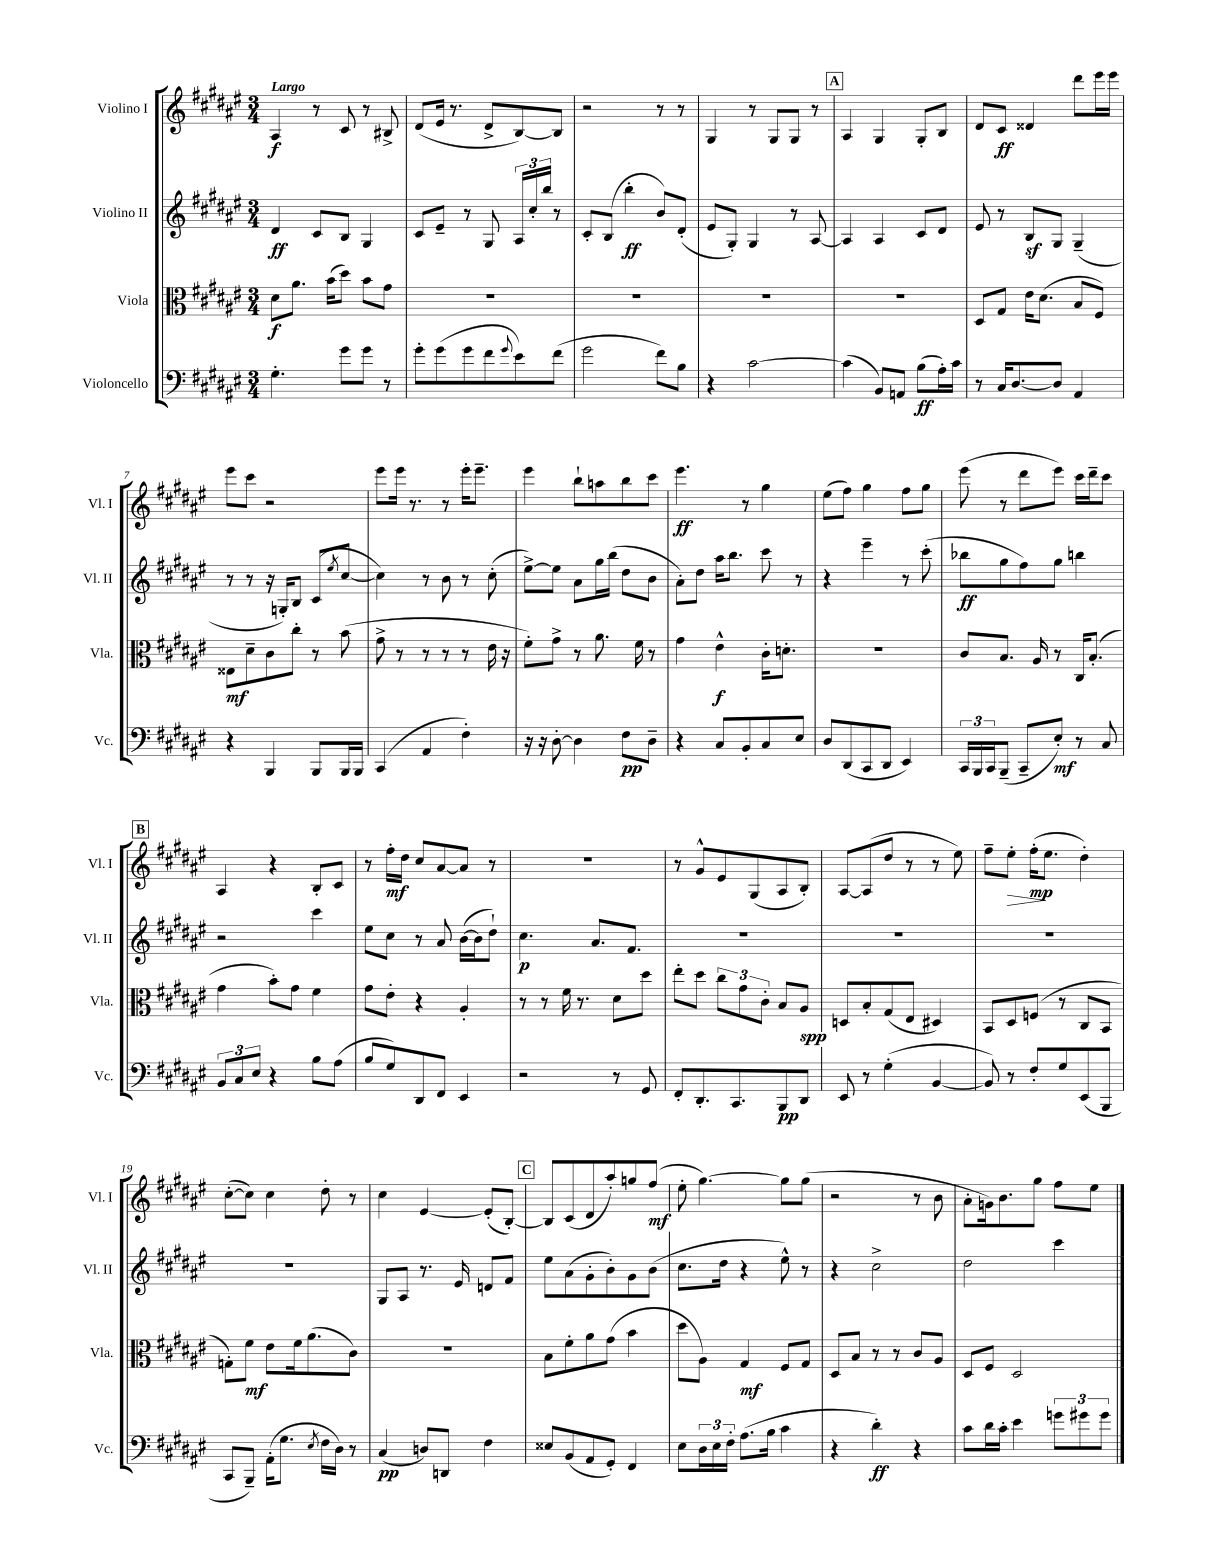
<<
\new StaffGroup <<
\new Staff = "s0" \with { instrumentName = "Violino I" shortInstrumentName = "Vl. I" } {
    \clef treble \key fis \major \numericTimeSignature \time 3/4 \tempo "Largo"
    ais4\f r8 cis'8 r8 bis8-> |
    dis'8( eis'16 r8. dis'8-> b8~) b8 |
    r2 r8 r8 |
    gis4 r8 gis8 gis8 r8 |
    \mark \markup { \box "A" } ais4 gis4 gis8-. b8 |
    dis'8 cis'8\ff disis'4 dis'''8 eis'''16 eis'''16 |
    eis'''8 cis'''8 r2 |
    eis'''8 eis'''16 r8. r8 eis'''16-. eis'''8.-- |
    eis'''4 b''8-! a''8 b''8 cis'''8 |
    eis'''4.\ff r8 gis''4 |
    eis''8( fis''8) gis''4 fis''8 gis''8 |
    eis'''8( r8 dis'''8 eis'''8) cis'''16 dis'''16-- cis'''8 |
    \mark \markup { \box "B" } ais4 r4 b8-. cis'8 |
    r8 fis''16-.\mf dis''16 cis''8 ais'8~ ais'8 r8 |
    R2. |
    r8 gis'8-^ eis'8 gis8( ais8 b8-.) |
    ais8~ ais8( dis''8 r8 r8 eis''8) |
    fis''8-- eis''8-.\> fis''16-.\mp\!( eis''8. dis''4-.) |
    cis''8~-.( cis''8) cis''4 dis''8-. r8 |
    cis''4 eis'4~ eis'8-.( b8~-.) |
    \mark \markup { \box "C" } b8 cis'8( dis'8 ais''8-.) g''8 fis''8\mf( |
    eis''8-. gis''4.~) gis''8 gis''8( |
    r2 r8 b'8 |
    ais'8-. g'16) b'8. gis''8 fis''8 eis''8 \bar "|." |
}
\new Staff = "s1" \with { instrumentName = "Violino II" shortInstrumentName = "Vl. II" } {
    \clef treble \key fis \major \numericTimeSignature \time 3/4
    dis'4\ff cis'8 b8 gis4 |
    cis'8 eis'8-- r8 gis8 \tuplet 3/2 { ais16 cis''16-. b''16 } r8 |
    cis'8-. b8( b''4-.\ff b'8) dis'8-.( |
    eis'8 gis8-.) gis4 r8 ais8~ |
    \mark \markup { \box "A" } ais4 ais4 cis'8 dis'8 |
    eis'8 r8 b8\sf gis8 gis4--( |
    r8 r8 r16 g16-.) b8 cis'8( \acciaccatura { eis''8 } cis''8~ |
    cis''4) r8 b'8 r8 cis''8-.( |
    eis''8~->) eis''8 ais'8 gis''16 b''16( dis''8 b'8 |
    ais'8-.) dis''8 ais''16 b''8. cis'''8 r8 |
    r4 eis'''4-- r8 cis'''8-.( |
    bes''8\ff gis''8 fis''8) gis''8 b''4 |
    \mark \markup { \box "B" } r2 cis'''4 |
    eis''8 cis''8 r8 ais'8 b'16~( b'16 dis''8-!) |
    cis''4.\p ais'8. fis'8. |
    R2. |
    R2. |
    R2. |
    R2. |
    gis8 ais8 r8. eis'16 d'8 fis'8 |
    \mark \markup { \box "C" } eis''8 ais'8( gis'8-. b'8-.) gis'8 b'8( |
    cis''8. dis''16 r4 eis''8-^) r8 |
    r4 cis''2-> |
    dis''2 cis'''4 \bar "|." |
}
\new Staff = "s2" \with { instrumentName = "Viola" shortInstrumentName = "Vla." } {
    \clef alto \key fis \major \numericTimeSignature \time 3/4
    dis'8\f ais'8. b'16( dis''8) b'8 gis'8 |
    R2. |
    R2. |
    R2. |
    \mark \markup { \box "A" } R2. |
    dis8 gis8 eis'16 dis'8.( b8 fis8) |
    eisis8\mf dis'8-- cis'8 cis''8-. r8 b'8( |
    gis'8-> r8 r8 r8 r8 eis'16 r16 |
    fis'8-.) gis'8-> r8 ais'8. fis'16 r8 |
    gis'4 eis'4-^\f cis'16-. d'8.-. |
    R2. |
    cis'8 b8. ais16 r8 cis16 b8.-.( |
    \mark \markup { \box "B" } gis'4 b'8-.) gis'8 fis'4 |
    gis'8 eis'8-. r4 ais4-. |
    r8 r8 fis'16 r8. dis'8 dis''8 |
    eis''8-. dis''8 \tuplet 3/2 { cis''8 gis'8 cis'8-. } b8 ais8\spp |
    d8 b8-. gis8( eis8 dis4) |
    b,8 dis8 f8( r8 cis8 b,8 |
    g8-.) fis'8\mf eis'8 fis'16 ais'8.( cis'8) |
    R2. |
    \mark \markup { \box "C" } b8 fis'8-. ais'8 gis'8( b'4 |
    dis''8 ais8) gis4\mf fis8 gis8 |
    dis8 b8 r8 r8 cis'8 ais8 |
    dis8 fis8 dis2 \bar "|." |
}
\new Staff = "s3" \with { instrumentName = "Violoncello" shortInstrumentName = "Vc." } {
    \clef bass \key fis \major \numericTimeSignature \time 3/4
    gis4.-. gis'8 gis'8 r8 |
    gis'8-. gis'8( gis'8 fis'8 \appoggiatura { gis'8 } eis'8) fis'8( |
    gis'2 fis'8) b8 |
    r4 cis'2~ |
    \mark \markup { \box "A" } cis'4( b,8) a,8 b8\ff( ais16-.) cis'16 |
    r8 cis16 dis8.~ dis8 ais,4 |
    r4 b,,4 b,,8 b,,16 b,,16 |
    cis,4( ais,4 fis4-.) |
    r16 r16 dis8~-. dis4 fis8\pp dis8-- |
    r4 cis8 b,8-. cis8 eis8 |
    dis8 dis,8( cis,8 dis,8 eis,4) |
    \tuplet 3/2 { cis,16 b,,16 cis,16 } b,,8--( cis,8-- eis8-.\mf) r8 cis8 |
    \mark \markup { \box "B" } \tuplet 3/2 { b,8 cis8 eis8 } r4 b8 ais8( |
    b8 gis8) dis,8 fis,8 eis,4 |
    r2 r8 gis,8 |
    fis,8-. dis,8.-. cis,8. b,,8\pp dis,8 |
    eis,8 r8 gis4-.( b,4~ |
    b,8) r8 fis8-. gis8 eis,8( b,,8 |
    cis,8 b,,8--) ais,16-.( gis8. \acciaccatura { eis8 } fis16 dis16) r8 |
    cis4\pp( d8) d,8 fis4 |
    \mark \markup { \box "C" } eisis8 b,8( ais,8 gis,8-.) fis,4 |
    eis8 \tuplet 3/2 { dis16 eis16 fis16-. } ais8.( b16 cis'4 |
    r4 dis'4-.\ff) r4 |
    cis'8 dis'16 cis'16-. eis'4 \tuplet 3/2 { g'8 gis'8 gis'8 } \bar "|." |
}
>>
>>
